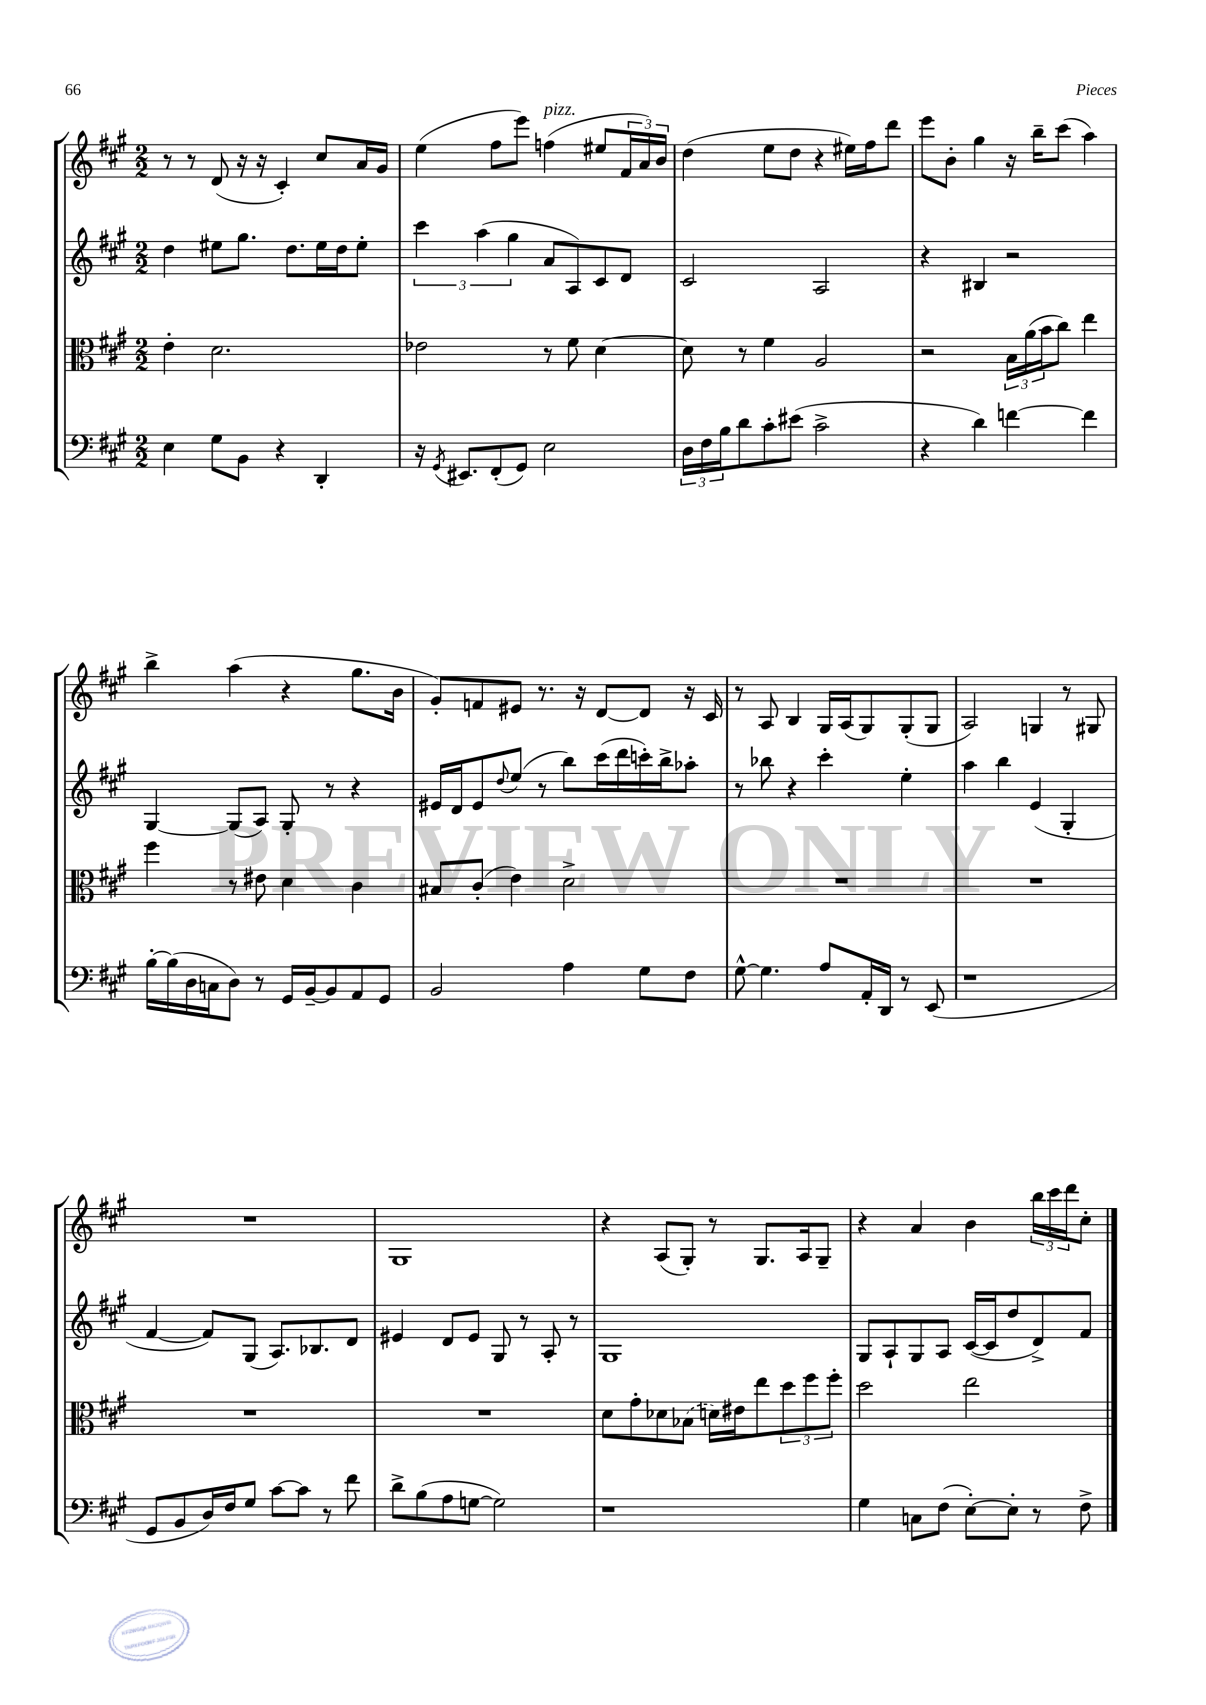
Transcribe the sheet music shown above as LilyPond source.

<<
\new StaffGroup <<
\new Staff = "s0" {
    \clef treble \key a \major \numericTimeSignature \time 2/2
    r8 r8 d'8( r16 r16 cis'4-.) cis''8 a'16 gis'16 |
    e''4( fis''8 e'''8) f''4^\markup { \italic "pizz." }( eis''8 \tuplet 3/2 { fis'16 a'16) b'16 } |
    d''4( e''8 d''8 r4 eis''16) fis''16 d'''8 |
    e'''8 b'8-. gis''4 r16 b''16-- cis'''8( a''4) |
    b''4-> a''4( r4 gis''8. b'16 |
    gis'8-.) f'8 eis'8 r8. r16 d'8~ d'8 r16 cis'16 |
    r8 a8 b4 gis16 a16( gis8) gis8-.( gis8 |
    a2) g4 r8 gis8 |
    R1 |
    gis1 |
    r4 a8( gis8-.) r8 gis8. a16 gis8-- |
    r4 a'4 b'4 \tuplet 3/2 { b''16 cis'''16 d'''16 } cis''8-. \bar "|." |
}
\new Staff = "s1" {
    \clef treble \key a \major \numericTimeSignature \time 2/2
    d''4 eis''8 gis''8. d''8. eis''16 d''16 eis''8-. |
    \tuplet 3/2 { cis'''4 a''4( gis''4 } a'8 a8) cis'8 d'8 |
    cis'2 a2 |
    r4 bis4 r2 |
    gis4~ gis8( a8) gis8-. r8 r4 |
    eis'16 d'16 eis'8 \appoggiatura { d''8 } e''8( r8 b''8) cis'''16( d'''16 c'''16-.) b''16-> aes''8-. |
    r8 bes''8 r4 cis'''4-. e''4-. |
    a''4 b''4 e'4( gis4-. |
    fis'4~ fis'8) gis8( a8.) bes8. d'8 |
    eis'4 d'8 eis'8 gis8 r8 a8-. r8 |
    gis1 |
    gis8 a8-! gis8 a8 cis'16~( cis'16 d''8 d'8->) fis'8 \bar "|." |
}
\new Staff = "s2" {
    \clef alto \key a \major \numericTimeSignature \time 2/2
    e'4-. d'2. |
    ees'2 r8 fis'8 d'4~ |
    d'8 r8 fis'4 a2 |
    r2 \tuplet 3/2 { b16 a'16( b'16 } cis''8) e''4 |
    fis''4 r8 eis'8 d'4 cis'4 |
    bis8 cis'8-.( e'4) d'2-> |
    R1 |
    R1 |
    R1 |
    R1 |
    d'8 gis'8-. des'8 \once \slurDashed bes8( d'16) eis'16 e''8 \tuplet 3/2 { d''8 fis''8 fis''8-. } |
    d''2 e''2 \bar "|." |
}
\new Staff = "s3" {
    \clef bass \key a \major \numericTimeSignature \time 2/2
    e4 gis8 b,8 r4 d,4-. |
    r16 \acciaccatura { gis,8 } eis,8. fis,8-.( gis,8) e2 |
    \tuplet 3/2 { d16 fis16 b16 } d'8 cis'8-. eis'8( cis'2-> |
    r4 d'4) f'4~ f'4 |
    b16~-. b16( d16 c16 d8) r8 gis,16 b,16~-- b,8 a,8 gis,8 |
    b,2 a4 gis8 fis8 |
    gis8~-^ gis4. a8 a,16-. d,16 r8 e,8( |
    r1 |
    gis,8 b,8 d16) fis16 gis8 cis'8~ cis'8 r8 fis'8 |
    d'8-> b8( a8 g8~ g2) |
    r1 |
    gis4 c8 fis8( e8~-.) e8-. r8 fis8-> \bar "|." |
}
>>
>>
\layout { \context { \Score \remove "Bar_number_engraver" } }
